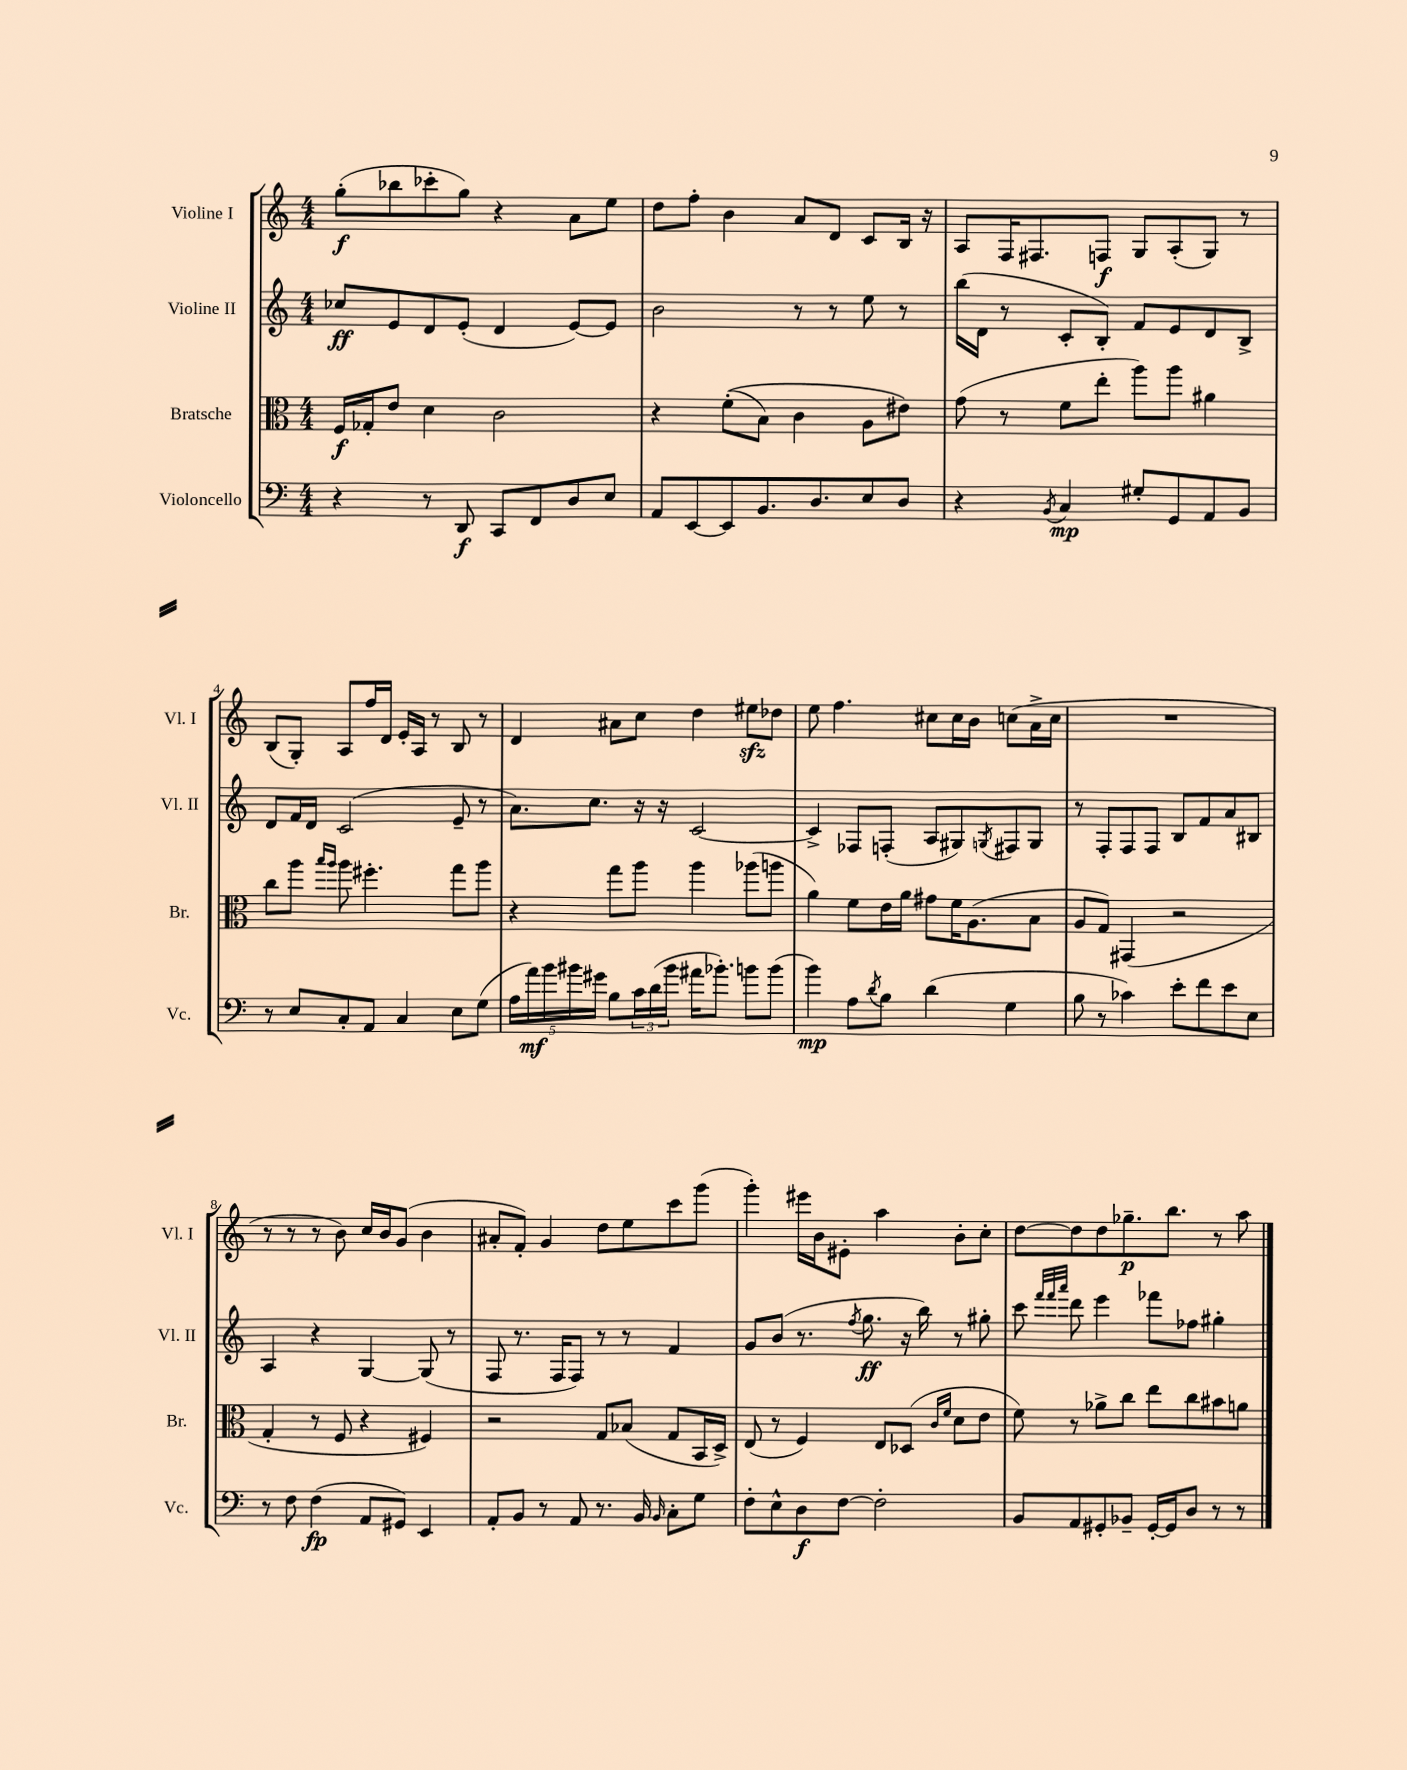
<<
\new StaffGroup <<
\new Staff = "s0" \with { instrumentName = "Violine I" shortInstrumentName = "Vl. I" } {
    \clef treble \key c \major \numericTimeSignature \time 4/4
    g''8-.\f( bes''8 ces'''8-. g''8) r4 a'8 e''8 |
    d''8 f''8-. b'4 a'8 d'8 c'8 b16 r16 |
    a8 f16 fis8. f8\f g8 a8-.( g8) r8 |
    b8( g8-.) a8 f''16 d'16 e'16-. a16 r8 b8 r8 |
    d'4 ais'8 c''8 d''4 eis''8\sfz des''8 |
    e''8 f''4. cis''8 cis''16 b'16 c''8( a'16-> c''16 |
    R1 |
    r8 r8 r8 b'8) c''16 b'16 g'8( b'4 |
    ais'8-. f'8-.) g'4 d''8 e''8 c'''8 g'''8( |
    g'''4-.) eis'''16 b'16 eis'8-. a''4 b'8-. c''8-. |
    d''8~ d''8 d''8 ges''8.--\p b''8. r8 a''8 \bar "|." |
}
\new Staff = "s1" \with { instrumentName = "Violine II" shortInstrumentName = "Vl. II" } {
    \clef treble \key c \major \numericTimeSignature \time 4/4
    ces''8\ff e'8 d'8 e'8-.( d'4 e'8~) e'8 |
    b'2 r8 r8 e''8 r8 |
    b''16( d'16 r8 c'8-. b8-.) f'8 e'8 d'8 b8-> |
    d'8 f'16 d'16 c'2( e'8-- r8 |
    a'8.) c''8. r16 r16 c'2~ |
    c'4-> fes8 f8-.( a8 gis8) \acciaccatura { g8 } fis8 g8 |
    r8 f8-. f8 f8 b8 f'8 a'8 bis8 |
    a4 r4 g4~ g8( r8 |
    f8 r8. f16 f8) r8 r8 f'4 |
    g'8 b'8( r8. \acciaccatura { f''8 } g''8.\ff r16 b''16) r8 gis''8-. |
    c'''8 \grace { f'''32 f'''32 a'''32 } d'''8 e'''4 fes'''8 fes''8 gis''4-. \bar "|." |
}
\new Staff = "s2" \with { instrumentName = "Bratsche" shortInstrumentName = "Br." } {
    \clef alto \key c \major \numericTimeSignature \time 4/4
    f16\f ges16-. e'8 d'4 c'2 |
    r4 f'8-.(\( b8) c'4 a8 eis'8\) |
    g'8( r8 f'8 e''8-. a''8) a''8 ais'4 |
    c''8 a''8 \grace { b''16 a''16 } a''8 fis''4.-. g''8 a''8 |
    r4 g''8 a''8 a''4 aes''8( a''8 |
    a'4) f'8 e'16 a'16 gis'8 f'16 a8.( b8 |
    a8 g8) gis,4( r2 |
    g4-. r8 f8 r4 fis4) |
    r2 g8 bes8( g8 b,16 d16->) |
    e8( r8 f4) e8 des8( \grace { c'16 f'16 } d'8 e'8 |
    f'8) r8 aes'8-> c''8 e''8 c''8 bis'8 a'8 \bar "|." |
}
\new Staff = "s3" \with { instrumentName = "Violoncello" shortInstrumentName = "Vc." } {
    \clef bass \key c \major \numericTimeSignature \time 4/4
    r4 r8 d,8\f c,8 f,8 d8 e8 |
    a,8 e,8~ e,8 b,8. d8. e8 d8 |
    r4 \acciaccatura { b,8 } c4\mp gis8-. g,8 a,8 b,8 |
    r8 e8 c8-. a,8 c4 e8 g8( |
    \tuplet 5/4 { a16 a'16\mf) b'16 bis'16 gis'16 } b8 \tuplet 3/2 { c'16 d'16( bis'16 } ais'16 bes'8.-.) b'8 b'8( |
    b'4\mp) a8 \acciaccatura { d'8 } b8 d'4( g4 |
    b8 r8 ces'4) e'8-. f'8 e'8 e8 |
    r8 f8 f4\fp( a,8 gis,8) e,4 |
    a,8-. b,8 r8 a,8 r8. b,16 \grace { b,16 } c8-. g8 |
    f8-. e8-^ d8\f f8~ f2-. |
    b,8 a,8 gis,8-. bes,8-- gis,16~-. gis,16 d8 r8 r8 \bar "|." |
}
>>
>>
